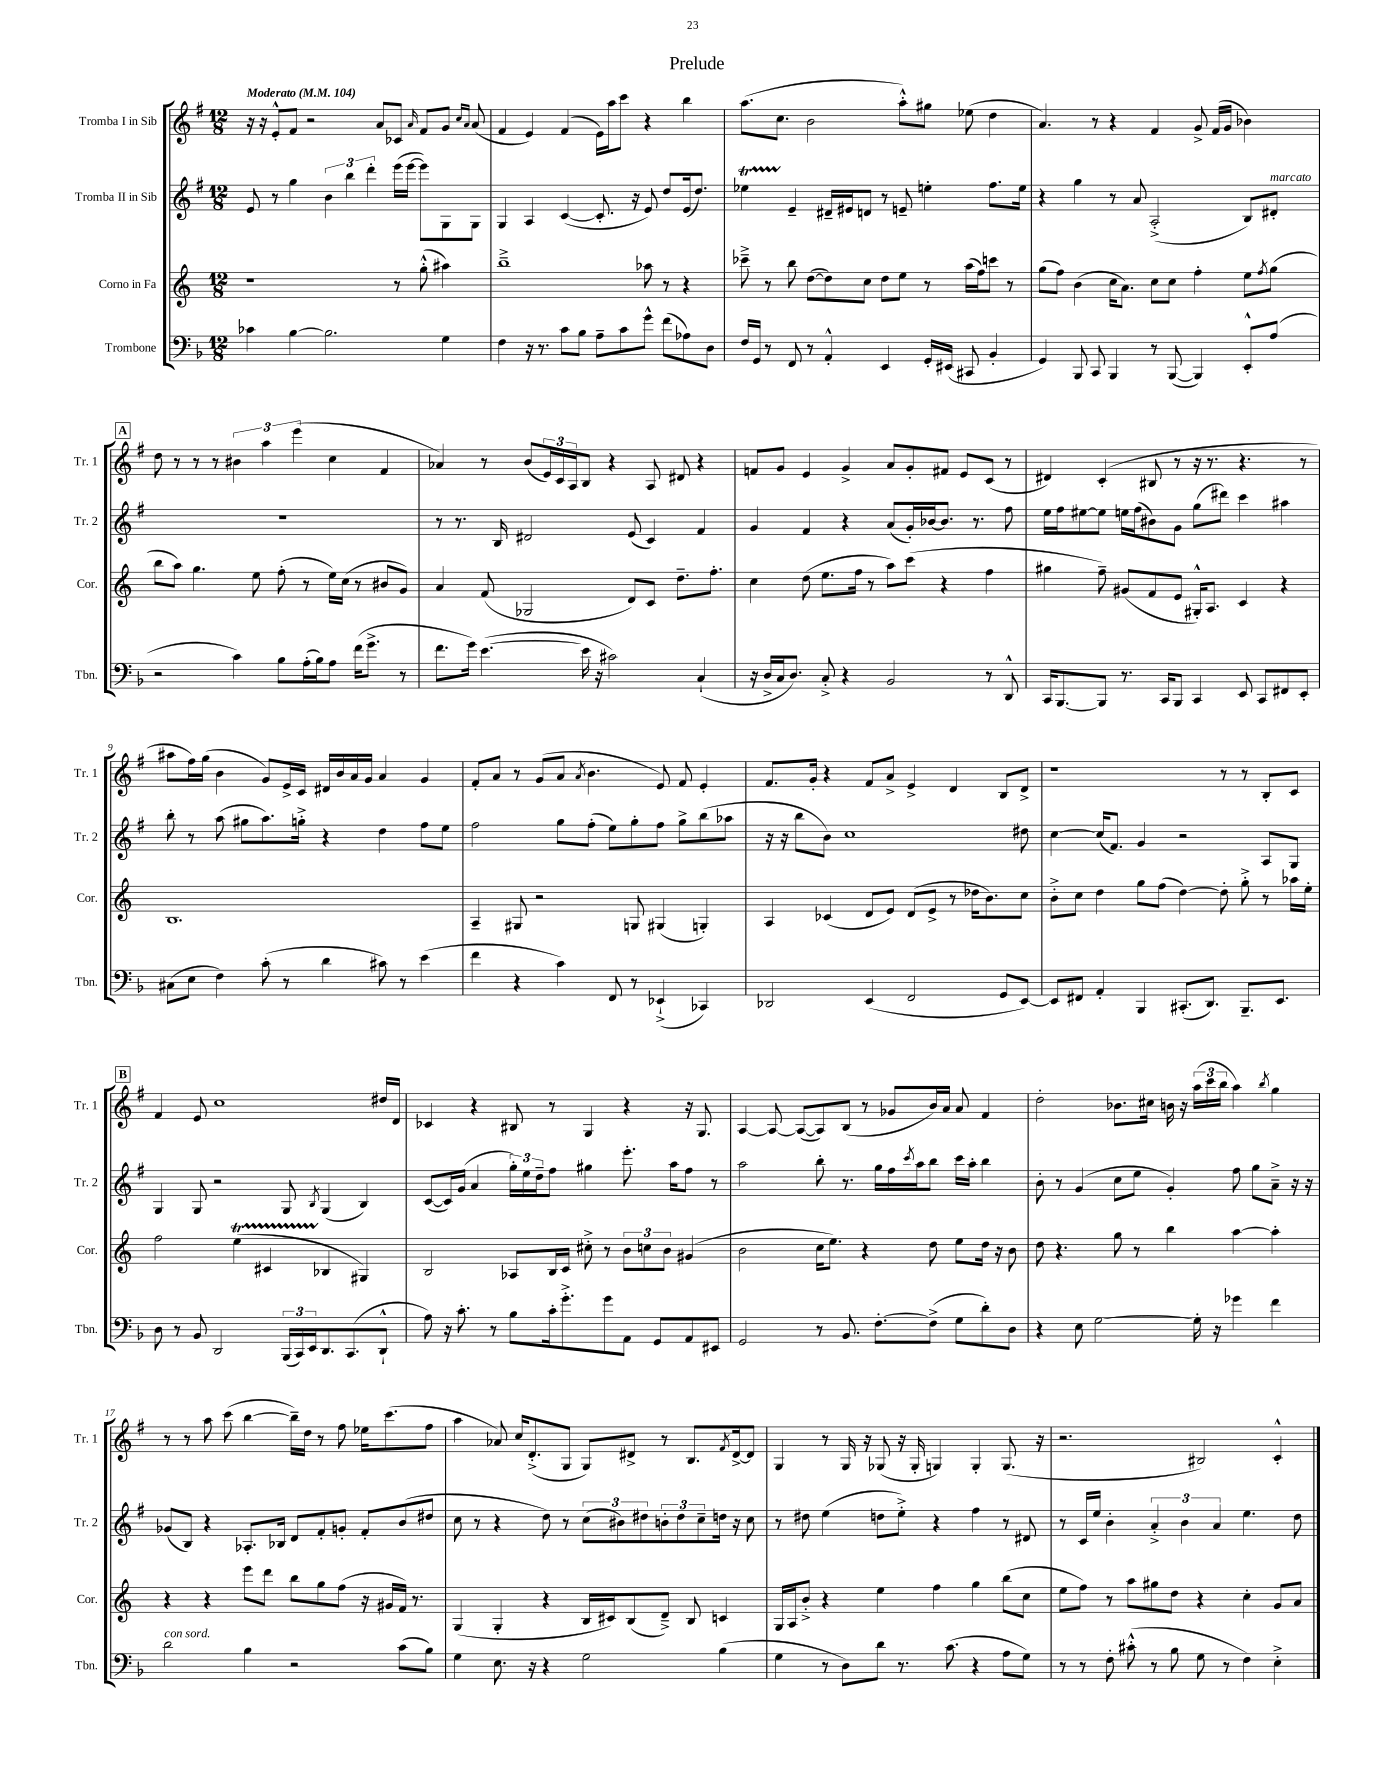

**kern	**kern	**kern	**kern
*part4	*part3	*part2	*part1
*staff4	*staff3	*staff2	*staff1
*I"Trombone	*I"Corno in Fa	*I"Tromba II in Sib	*I"Tromba I in Sib
*I'Tbn.	*I'Cor.	*I'Tr. 2	*I'Tr. 1
*clefF4	*clefG2	*clefG2	*clefG2
*k[b-]	*k[]	*k[f#]	*k[f#]
*M12/8	*M12/8	*M12/8	*M12/8
*MM104	*MM104	*MM104	*MM104
=1	=1	=1	=1
!	!	!	!LO:TX:a:B:t=Moderato
4c-X\	1r	8e/	16r
.	.	.	16r
.	.	8r	8e'^^/L
[4B-\	.	4gg\	8f#/J
.	.	.	2r
2.B-\]	.	6b\	.
.	.	6bb\	.
.	.	6ddd'\	.
.	.	.	8a/L
.	8r	(16eee\LL	8c-X/J
.	.	[16eee\JJ	.
.	.	.	16qqa/
.	(8gg'^^\	8eee\L])	8f#/L
4G\	4aa#X\)	8G\	8g/J
.	.	.	16qqcc/LL
.	.	.	16qqa/JJ
.	.	8G\J	(8a/
=2	=2	=2	=2
4F\	1bb~^	4G/	4f#/
16r	.	4A/	4e/)
8.r	.	.	.
8c\L	.	([4c/	(4f#/
8B-\J	.	.	.
8A~\L	.	8.c'/]	16e\LL)
.	.	.	16aa\J
8c\	.	.	8ccc\J
.	.	16r	.
8g^^\J	8aa-X\	8e/)	4r
(8f\L	8r	8dd/L	.
8A-X\)	4r	(16e/k	4bb\
.	.	8.dd/J)	.
8D\J	.	.	.
=3	=3	=3	=3
16F/LL	8ccc-X~^\	4ee-XT\	(8.aa\L
16GG/JJ	.	.	.
8r	8r	.	.
.	.	.	8.cc\J
8FF/	8bb\	4e~/	.
8r	([8dd\L	.	2b\
4AA'^^/	8dd\])	16d#X~/LL	.
.	.	16e#X/J	.
.	8cc\J	8dn/J	.
4EE/	8dd\L	8r	.
.	8ee\J	8en~/	8aa'^^\L)
16GG'/LL	8r	4een'\	8gg#X\J
(16EE#X/JJ	.	.	.
8CC#X/	(16aa\LL	.	(8ee-X\
.	16ff\J)	.	.
4BB-'/	8cccn\J	8.ff#\L	4dd\
.	8r	.	.
.	.	16ee\Jk	.
=4	=4	=4	=4
4GG/)	(8gg\L	4r	4.a/)
.	8ff\J)	.	.
8BBB-/	(4b\	4gg\	.
8CC/	.	.	8r
4BBB-/	16cc\KL	8r	4r
.	8.a\J)	.	.
.	.	8a/	.
8r	8cc\L	(2A'^/	4f#/
([8BBB-/	8cc\J	.	.
4BBB-/])	4ff'\	.	8g^/
.	.	.	(16f#/LL
.	.	.	16g/JJ
8EE'^^/L	8ee\L	8B/L)	4b-X\)
.	8qff/	.	.
!	!	!LO:TX:a:i:t=marcato	!
(8A/J	(8gg\J	8d#X'/J	.
!!LO:LB:g=z
!!LO:REH:place=s1:t=A
=5	=5	=5	=5
2r	8bb\L	1.r	8dd\
.	8aa\J)	.	8r
.	4.gg\	.	8r
.	.	.	8r
4c\)	.	.	6b#X\
.	8ee\	.	.
.	.	.	6aa\
8B-\L	(8ff'\	.	.
.	.	.	(6eee\
(16A'\L	8r	.	.
16B-\J)	.	.	.
8A\J	16ee\LL)	.	4cc\
.	(16cc\JJ	.	.
(16f\KL	8r	.	.
8.g^\J	.	.	.
.	8b#X/L	.	4f#/
8r	8g/J)	.	.
=6	=6	=6	=6
8.f\L	4a/	8r	4a-X/)
.	.	8.r	.
16g\Jk)	.	.	.
([4.e\	(8f/	.	8r
.	.	16B/	.
.	2G-X/	2d#X/	(8b/L
.	.	.	24e/L)
.	.	.	24c/
.	.	.	24A/J
16e\]	.	.	8B/J
16r	.	.	.
2c#X\)	.	.	4r
.	8d/L)	(8e/	.
.	8c/J	4c/)	8A/
.	8.dd~\L	.	8d#X/
(4C`/	.	4f#/	4r
.	8.ff'\J	.	.
=7	=7	=7	=7
16r	4cc\	4g/	8fn/L
16D^/LL	.	.	.
16C/J	.	.	8g/J
8.D/J)	.	.	.
.	(8dd\	4f#/	4e/
8C'^/	8.ee\L	.	.
4r	.	4r	4g^/
.	16ff\Jk	.	.
.	8r	.	.
2BB-/	8aa\L)	(8a/L	8a/L
.	(8ccc\J	16g'/L)	8g'/
.	.	[16b-X/J	.
.	4r	8.b-/J]	8f#X/J
.	.	.	8e/L
.	.	8.r	.
8r	4ff\	.	(8c/J
8DD^^/	.	8ff#\	8r
=8	=8	=8	=8
16CC/KL	4gg#X\	16ee\LL	4d#X/)
[8.BBB-/	.	16ff#\J	.
.	.	[8ee#X\	.
8BBB-/J]	8ff~\)	8ee#\J]	(4c'/
8.r	(8g#X/L	16een\LL	.
.	.	(16ff#\J	.
.	8f/	8b#X\)	8B#X/
16CC/KL	.	.	.
8BBB-/J	8e/J	8g\J	8r
4CC/	16G#X'^^/KL)	(8gg\L	16r
.	8.A/J	.	8.r
.	.	8ddd#X\J)	.
8EE/	4c/	4ccc\	4.r
8CC/L	.	.	.
8FF#X/	4r	4aa#X\	.
8EE'/J	.	.	8r
!!LO:LB:g=z
=9	=9	=9	=9
(8C#X\L	1.B	8bb'\	8aa#X\L
8E\J	.	8r	16ff#\L)
.	.	.	(16gg\JJ
4F\)	.	(8aa\	4b\
.	.	8gg#X\L	.
(8c'\	.	8.aa\)	8g/L)
8r	.	.	16e^/L
.	.	16ggn'^\Jk	16c/JJ
4d\	.	4r	16d#X/LL
.	.	.	16b/
.	.	.	16a/
.	.	.	16g/JJ
8c#X\)	.	4dd\	4a/
8r	.	.	.
(4e\	.	8ff#\L	4g/
.	.	8ee\J	.
=10	=10	=10	=10
4f\	4A~/	2ff#\	8f#'/L
.	.	.	8a/J
4r	8G#X/	.	8r
.	2r	.	(8g/L
4c\)	.	8gg\L	8a/J
.	.	.	8qa/
.	.	(8ff#'\J	4.b\
8FF/	.	8ee\L)	.
8r	8Gn/	8gg'\	.
(4EE-X`^/	(4G#X/	8ff#\J	8e/)
.	.	8gg^\L	8f#/
4CC-X/)	4Gn'/)	(8bb\	4e'/
.	.	8aa-X\J	.
=11	=11	=11	=11
2DD-X/	4A/	16r	8.f#/L
.	.	16r	.
.	.	8bb\L	.
.	.	.	16g'/Jk
.	(4c-X/	8b\J)	4r
.	.	1cc	.
(4EE/	8d/L	.	8f#/L
.	8e/J)	.	8a^/J
2FF/	(8d/L	.	4e^/
.	8e^/J	.	.
.	8r	.	4d/
.	16dd-X\KL	.	.
.	8.b\)	.	.
8GG/L	.	.	8B/L
[8EE/J)	8cc\J	8dd#X\	8d^/J
=12	=12	=12	=12
8EE/L]	8b'^\L	[4cc\	1r
8FF#X/J	8cc\J	.	.
4AA'/	4dd\	(16cc/KL]	.
.	.	8.f#/J)	.
4BBB-/	8gg\L	4g/	.
.	(8ff\J	.	.
(8.CC#X'/L	[4dd\)	2r	.
8.DD/J)	.	.	.
.	8dd'\]	.	8r
8.BBB-~/L	8gg'^\	.	8r
.	8r	8A/L	8B'/L
8.EE/J	.	.	.
.	16aa-X\LL	8G/J	8c/J
.	16ee'\JJ	.	.
!!LO:LB:g=z
!!LO:REH:place=s1:t=B
=13	=13	=13	=13
8D\	2ff\	4G/	4f#/
8r	.	.	.
8BB-/	.	8G/	8e/
2DD/	.	2r	1cc
.	(4eet\	.	.
.	4c#XTTT/	.	.
(24BBB-/LL	.	8G/	.
24CC/)	.	.	.
24EE/J	.	.	.
.	.	8qB/	.
8.DD/	4B-X/	(4G/	.
(8.CC/	.	.	.
.	4G#X/)	4B/)	.
8DD`^^/J	.	.	16dd#X/LL
.	.	.	16d/JJ
=14	=14	=14	=14
8A\)	2B/	([8c/L	4c-X/
16r	.	16c/L])	.
8.c'\	.	(16g/JJ	.
.	.	4a/	4r
8r	.	.	.
8B-\L	8A-X/L	24gg'\LL)	8B#X/
.	.	24ee\	.
.	.	24dd~\J	.
16c'\k	16B/L	8ff#\J	8r
8.g'^\	16c/JJ	.	.
.	8cc#X'^\	4gg#X\	4G/
8g\	8r	.	.
8AA\J	12b\L	8.eee'\	4r
.	12ccn\	.	.
8GG/L	.	.	.
.	12b\J	.	.
.	.	16aa\KL	.
8AA/	(4g#X/	8ff#\J	16r
.	.	.	8.G/
8EE#X/J	.	8r	.
=15	=15	=15	=15
2GG/	2b\	2aa\	[4A/
.	.	.	8A/_
.	.	.	(8A/L_
8r	16cc\KL	8bb'\	8A/])
.	8.ee\J)	.	.
8.BB-/	.	8.r	(8B/J
.	4r	.	8r
[8.F'\L	.	16gg\LL	.
.	.	16ff#\	8g-X/L
.	.	8qccc/	.
.	.	16aa\J	.
(8F^\J]	8dd\	8bb\J	16b/L)
.	.	.	16a/JJ
8G\L	8ee\L	16ccc\LL	8a/
.	.	16aa'\JJ	.
8d'\)	16dd\Jk	4bb\	4f#/
.	16r	.	.
8D\J	8b\	.	.
=16	=16	=16	=16
4r	8dd\	8b'\	2dd'\
.	4.r	8r	.
8E\	.	(4g/	.
[2G\	.	.	.
.	8gg\	8cc\L	8.b-X\L
.	8r	8ee\J	.
.	.	.	16cc#X\Jk
.	4bb\	4g'/)	16bn\
.	.	.	16r
16G'\]	.	.	(24aa\LL
.	.	.	24ccc\
16r	.	.	.
.	.	.	24bb\JJ
4g-X\	[4aa\	8ff#\	4aa\)
.	.	8gg\L	.
.	.	.	8qbb/
4f\	4aa'\]	8a~^\J	4gg\
.	.	16r	.
.	.	16r	.
!!LO:LB:g=z
=17	=17	=17	=17
!LO:TX:a:i:t=con sord.	!	!	!
2d\	4r	(8g-X/L	8r
.	.	8B/J)	8r
.	4r	4r	8aa\
.	.	.	(8ccc\
4B-\	8eee\L	8.A-X'/L	[4bb\
.	8ddd\J	.	.
.	.	16B-X/Jk	.
2r	8bb\L	8d/L	16bb~\LL])
.	.	.	16dd\JJ
.	8gg\	8f#'/	8r
.	(8ff\J	8gn'/J	8ff#\
.	16r	8f#'/L	16ee-X\KL
.	16g#X/LL	.	(8.ccc\
(8c\L	16f/JJ)	(8b/	.
.	8.r	.	.
8B-\J)	.	8dd#X/J	8ff#\J
=18	=18	=18	=18
4G\	(4G/	8cc\	4aa\
.	.	8r	.
8.E\	4G'/	4r	8a-X/)
.	.	.	16cc/KL
16r	.	.	(8.d'^/
4r	4r	8dd\)	.
.	.	8r	8G/J
2G\	16B/LL	(12cc\L	8G/L)
.	16c#X/J)	.	.
.	.	12b#X\)	.
.	(8B/	.	8d#X^/J
.	.	12dd#X\	.
.	8d~^/J)	12bn'\	8r
.	.	12dd#\	.
.	8B/	.	8.B/L
.	.	12cc~\	.
(4B-\	4cn/	16ddn\Jk	.
.	.	.	8qf#/
.	.	16r	[16d#^/k
.	.	8cc\	8d#/J]
=19	=19	=19	=19
4G\	16G/LL	8r	4G/
.	16A/J	.	.
.	8b'^/J	8dd#X\	.
8r	4r	(4ee\	8r
8D\L)	.	.	16G/
.	.	.	16r
8d\J	4ee\	8ddn\L	(8G-X/
8.r	.	8ee'^\J)	16r
.	.	.	16G-'/
.	4ff\	4r	4Gn/)
(8.c\	.	.	.
4r	4gg\	4ff#\	4G'/
8A\L	(8bb\L	8r	(8.G/
8G\J)	8cc\J	8d#X/	.
.	.	.	16r
=20	=20	=20	=20
8r	8ee\L	8r	2.r
8r	8ff\J)	16c/LL	.
.	.	16ee/JJ	.
8F'\	8r	4b'\	.
(8c#X'^^\	8aa\L	.	.
8r	8gg#X\	6a'^/	.
8B-\	8dd\J	.	.
.	.	6b\	.
8G\	4r	.	2B#X/)
.	.	6a/	.
8r	.	.	.
4F\)	4cc'\	4.ee\	.
4E'^\	8g/L	.	4c'^^/
.	8a/J	8dd\	.
==	==	==	==
*-	*-	*-	*-
